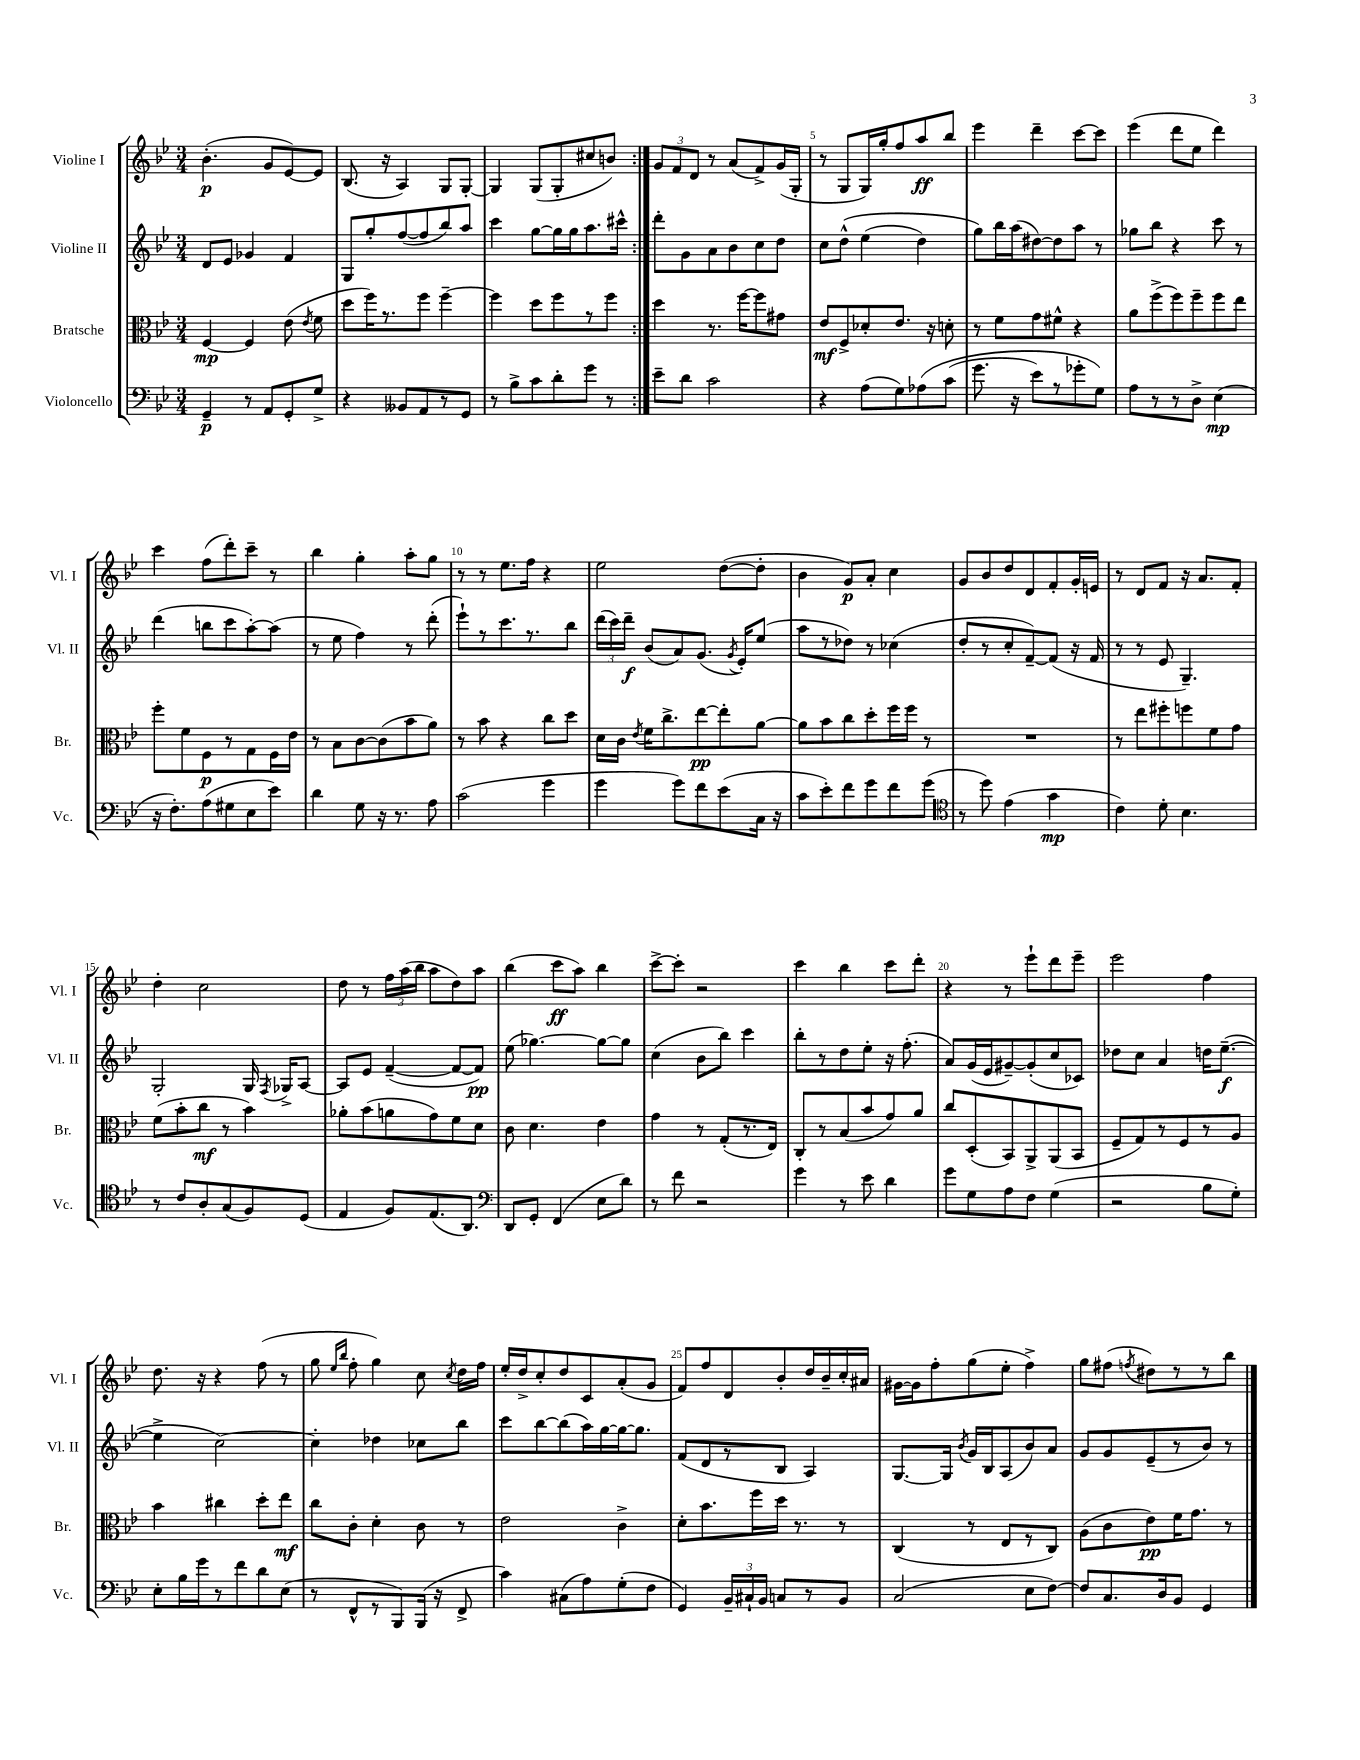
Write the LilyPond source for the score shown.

<<
\new StaffGroup <<
\new Staff = "s0" \with { instrumentName = "Violine I" shortInstrumentName = "Vl. I" } {
    \clef treble \key bes \major \numericTimeSignature \time 3/4
    \autoBeamOff \repeat volta 2 { bes'4.-.\p( g'8[ ees'8~) ees'8] |
    bes8.( r16 a4) g8[ g8]~-. |
    g4 g8[( g8-. cis''8 b'8]) | }
    \tuplet 3/2 { g'8[ f'8 d'8] } r8 a'8[( f'8->) g'16( g16]-. |
    r8 g8[ g16) g''16-. f''8 a''8\ff bes''8] |
    ees'''4 d'''4-- c'''8[~ c'''8] |
    ees'''4( d'''8[ ees''8] d'''4) |
    c'''4 f''8[( d'''8-.) c'''8]-- r8 |
    bes''4 g''4-. a''8[-. g''8] |
    r8 r8 ees''8.[ f''16] r4 |
    ees''2 d''8[~( d''8]-. |
    bes'4 g'8[\p) a'8]-. c''4 |
    g'8[ bes'8 d''8 d'8 f'8-. g'16-. e'16] |
    r8 d'8[ f'8] r16 a'8.[ f'8]-. |
    d''4-. c''2 |
    d''8 r8 \tuplet 3/2 { f''16[ a''16( bes''16] } a''8[ d''8) a''8] |
    bes''4( c'''8[\ff a''8]) bes''4 |
    c'''8[~-> c'''8]-. r2 |
    c'''4 bes''4 c'''8[ d'''8]-. |
    r4 r8 ees'''8[-! d'''8 ees'''8]-- |
    ees'''2 f''4 |
    d''8. r16 r4 f''8( r8 |
    g''8 \grace { ees''16[ bes''16] } f''8-. g''4) c''8 \acciaccatura { c''8 } d''16[ f''16] |
    ees''16[-. d''16-> c''8-. d''8 c'8 a'8-.( g'8] |
    f'8[) f''8 d'8 bes'8-. d''16 bes'16-- c''16-. ais'16] |
    gis'16[~ gis'16 f''8-. g''8( ees''8]-. f''4->) |
    g''8[ fis''8]( \acciaccatura { f''8 } dis''8[) r8 r8 bes''8] \bar "|." |
}
\new Staff = "s1" \with { instrumentName = "Violine II" shortInstrumentName = "Vl. II" } {
    \clef treble \key bes \major \numericTimeSignature \time 3/4
    \autoBeamOff \repeat volta 2 { d'8[ ees'8] ges'4 f'4 |
    g8[ g''8-. f''8~( f''8 bes''8) a''8] |
    c'''4 g''8[~ g''16 g''16 a''8. cis'''16]-^ | }
    d'''8[-. g'8 a'8 bes'8 c''8 d''8] |
    c''8[ d''8]-^\( ees''4( d''4) |
    g''8[\) bes''16 a''16( dis''8~) dis''8 a''8] r8 |
    ges''8[ bes''8] r4 c'''8 r8 |
    d'''4( b''8[ c'''8 a''8~-.) a''8]( |
    r8 ees''8 f''4) r8 d'''8-.( |
    ees'''8[-!) r8 c'''8. r8. bes''8] |
    \tuplet 3/2 { d'''16[( c'''16) d'''16]--\f } bes'8[( a'8) g'8.]( \acciaccatura { g'8 } ees'16[-.) ees''8]( |
    a''8[ r8 des''8]) r8 ces''4( |
    d''8[-. r8 c''8-. f'8~--) f'8]( r16 f'16 |
    r8 r8 ees'8 g4.--) |
    g2-. g16 \acciaccatura { f8 } ges16[-> a8]~ |
    a8[ ees'8] f'4~--( f'8[~ f'8]\pp) |
    ees''8( ges''4.~) ges''8[~ ges''8] |
    c''4( bes'8[ bes''8]) c'''4 |
    bes''8[-. r8 d''8 ees''8]-. r16 f''8.-.( |
    a'8[) g'16( ees'16 gis'8~--) gis'8-.( c''8 ces'8]) |
    des''8[ c''8] a'4 d''16[ ees''8.]~--\f( |
    ees''4-> c''2~) |
    c''4-. des''4 ces''8[ bes''8] |
    c'''8[ bes''8~ bes''8( a''16) g''16~ g''16~ g''8.] |
    f'8[( d'8 r8 bes8] a4) |
    g8.[~ g16] \acciaccatura { bes'8 } g'16[ bes16 a8( bes'8) a'8] |
    g'8[ g'8 ees'8--( r8 bes'8]) r8 \bar "|." |
}
\new Staff = "s2" \with { instrumentName = "Bratsche" shortInstrumentName = "Br." } {
    \clef alto \key bes \major \numericTimeSignature \time 3/4
    \autoBeamOff \repeat volta 2 { f4~\mp f4 ees'8( \acciaccatura { ees'8 } f'8 |
    d''8[ f''16) r8. f''8] f''4~-- |
    f''4 d''8[ f''8 r8 f''8] | }
    d''4 r8. f''16[~ f''8 gis'8] |
    ees'8[\mf f8-> des'8-. ees'8.] r16 d'8-. |
    r8 f'8[ g'8 fis'8]-^ r4 |
    a'8[ f''8->( f''8) f''8-- f''8 ees''8] |
    f''8[-. f'8 f8\p r8 g8 f16 ees'16] |
    r8 bes8[ c'8~ c'8( bes'8 a'8]) |
    r8 bes'8 r4 c''8[ d''8] |
    d'16[ c'16] \acciaccatura { ees'8 } f'16[ c''8.-> ees''8~\pp ees''8-. a'8]~ |
    a'8[ bes'8 c''8 d''8-. f''16 f''16] r8 |
    R2. |
    r8 ees''8[ fis''8-. f''8 f'8 g'8] |
    f'8[( bes'8-. c''8]\mf r8 bes'4) |
    aes'8[-. bes'8( a'8 g'8) f'8 d'8] |
    c'8 d'4. ees'4 |
    g'4 r8 g8[-.( r8. ees16]) |
    c8[-. r8 bes8( bes'8 g'8) a'8] |
    c''8[ d8-.( bes,8) a,8-> a,8( bes,8] |
    f8[-- g8) r8 f8 r8 a8] |
    bes'4 cis''4 d''8[-. ees''8]\mf |
    c''8[ c'8]-. d'4-. c'8 r8 |
    ees'2 c'4-> |
    d'8[-. bes'8. f''16 d''16] r8. r8 |
    c4( r8 ees8[ r8 c8]) |
    a8[( c'8 ees'8\pp) f'16 g'8.] r8 \bar "|." |
}
\new Staff = "s3" \with { instrumentName = "Violoncello" shortInstrumentName = "Vc." } {
    \clef bass \key bes \major \numericTimeSignature \time 3/4
    \autoBeamOff \repeat volta 2 { g,4--\p r8 a,8[ g,8-. g8]-> |
    r4 beses,8[ a,8 r8 g,8] |
    r8 bes8[-> c'8 d'8-. g'8] r8 | }
    ees'8[-- d'8] c'2 |
    r4 a8[( g8) aes8\( c'8]( |
    g'8. r16 ees'8[) r8 ges'8-. g8]\) |
    a8[ r8 r8 d8]-> ees4\mp( |
    r16 f8.[-.) a8( gis8 ees8 ees'8]) |
    d'4 g8 r16 r8. a8 |
    c'2( g'4 |
    g'4 g'8[) f'8 ees'8( c16] r16 |
    c'8[ ees'8-.) f'8 g'8 f'8 g'8]( |
    \clef tenor r8 d''8) ees'4( g'4\mp |
    c'4) d'8-. bes4. |
    r8 c'8[ a8-. g8( f8) d8]( |
    ees4 f8[) ees8.( a,8.]) |
    \clef bass d,8[ g,8]-. f,4( ees8[ d'8]) |
    r8 f'8 r2 |
    g'4 r8 ees'8 d'4 |
    g'8[ g8 a8 f8] g4( |
    r2 bes8[ g8]-.) |
    ees8[-. bes16 g'16 r8 f'8 d'8 ees8]( |
    r8 f,8[-^ r8 bes,,8) bes,,16]( r16 f,8-> |
    c'4) cis8[( a8) g8-.( f8] |
    g,4) \tuplet 3/2 { bes,16[-- cis16-! bes,16] } c8[ r8 bes,8] |
    c2( ees8[ f8]~) |
    f8[ c8. d16 bes,8] g,4 \bar "|." |
}
>>
>>
\layout { \context { \Score \override BarNumber.break-visibility = ##(#f #t #t) barNumberVisibility = #(every-nth-bar-number-visible 5) } }
